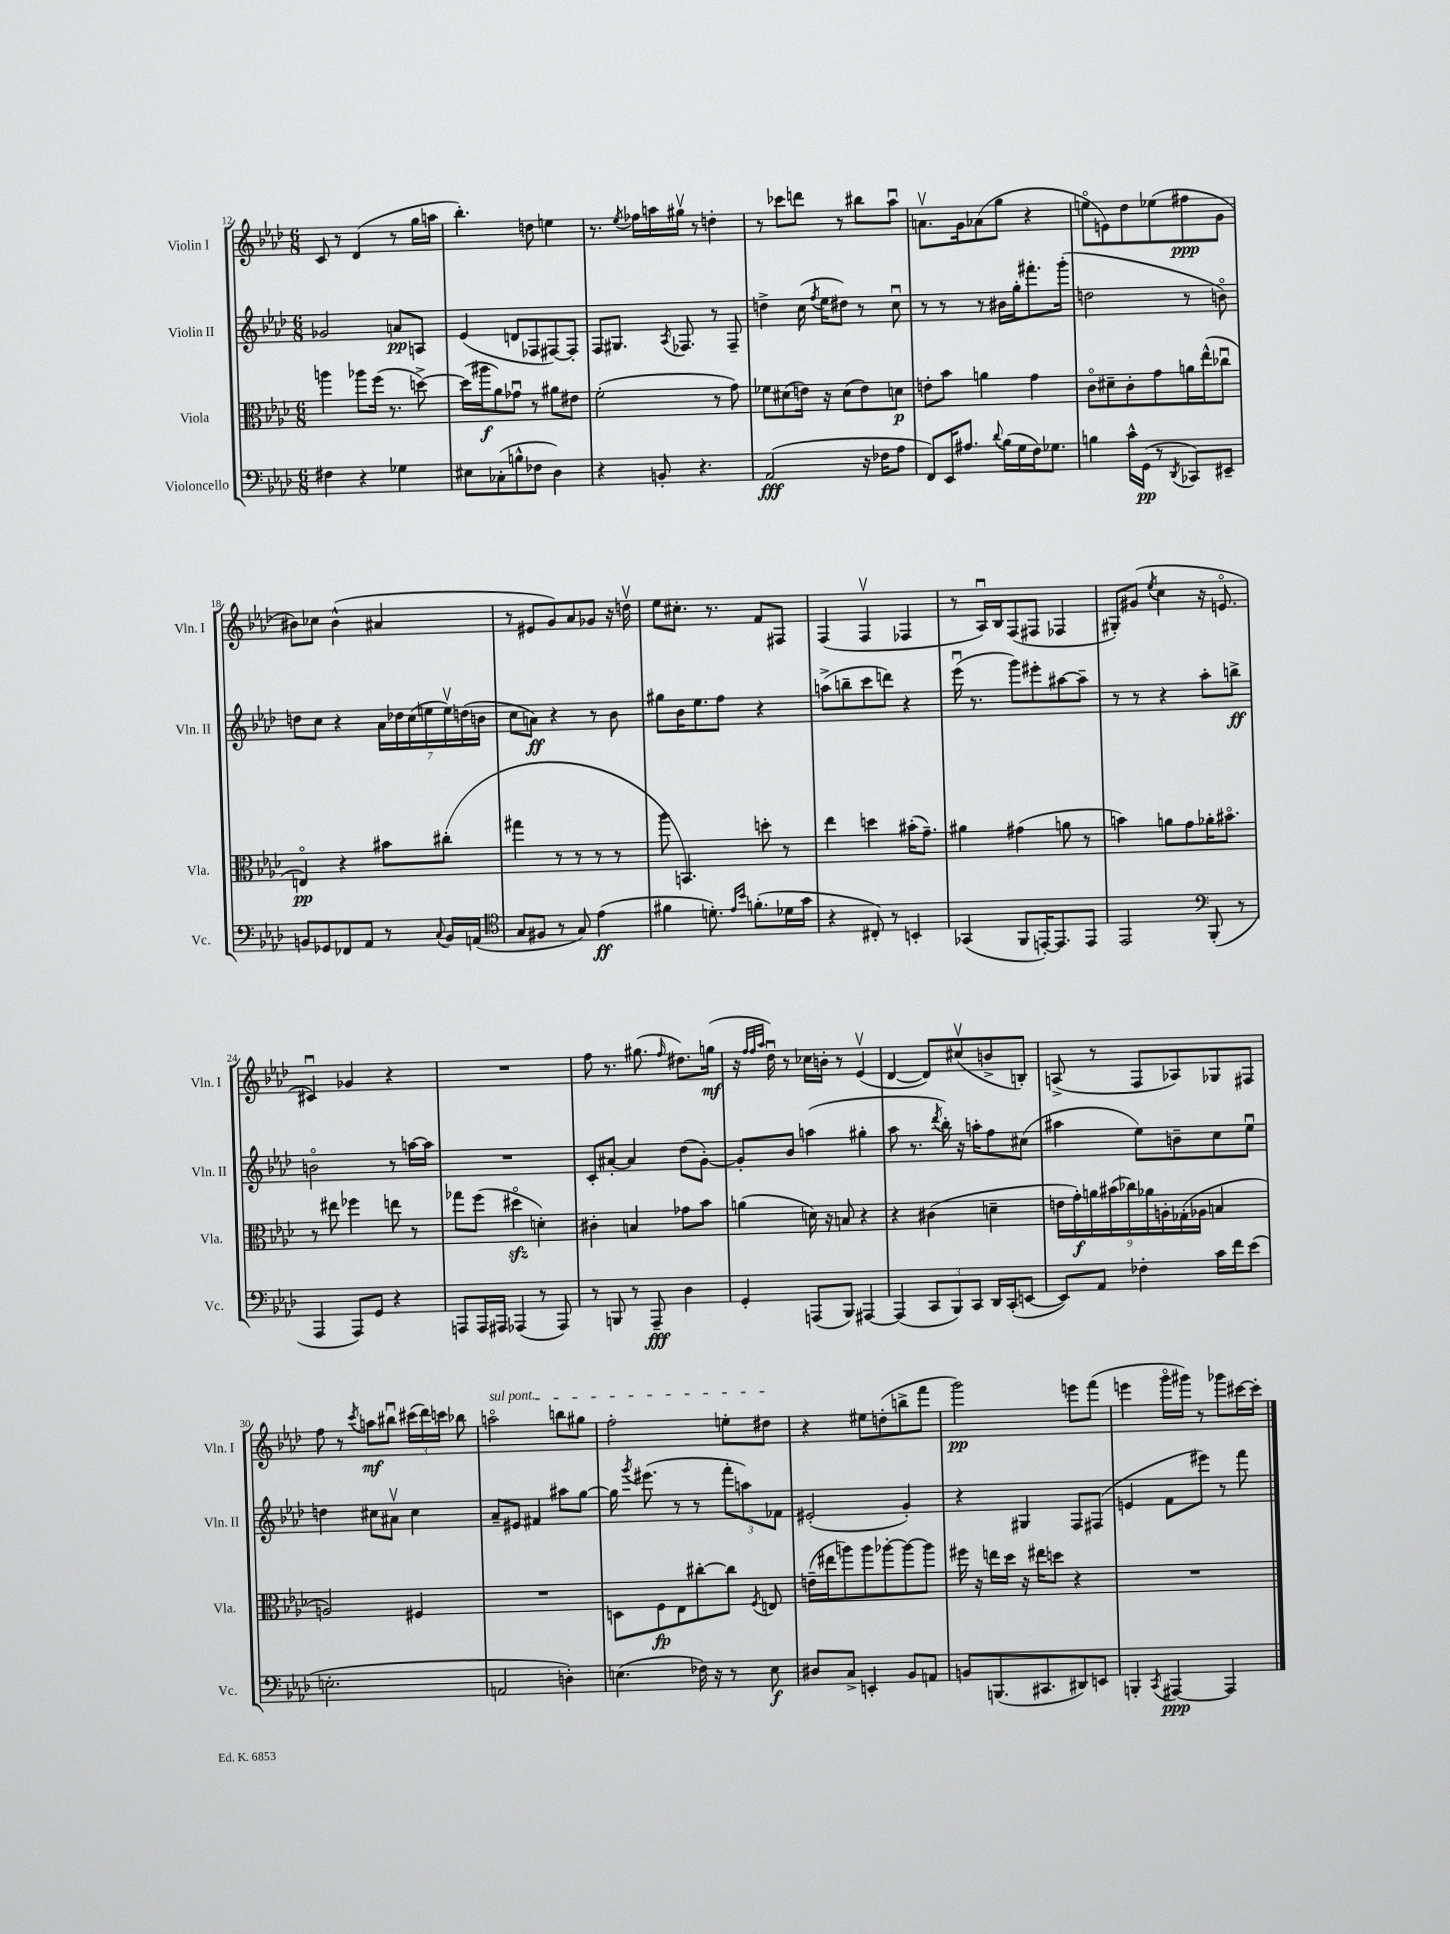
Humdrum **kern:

**kern	**dynam	**kern	**dynam	**kern	**dynam	**kern	**dynam
*part4	*part4	*part3	*part3	*part2	*part2	*part1	*part1
*staff4	*staff4	*staff3	*staff3	*staff2	*staff2	*staff1	*staff1
*I"Violoncello	*	*I"Viola	*	*I"Violin II	*	*I"Violin I	*
*I'Vc.	*	*I'Vla.	*	*I'Vln. II	*	*I'Vln. I	*
*clefF4	*	*clefC3	*	*clefG2	*	*clefG2	*
*k[b-e-a-d-]	*	*k[b-e-a-d-]	*	*k[b-e-a-d-]	*	*k[b-e-a-d-]	*
*M6/8	*	*M6/8	*	*M6/8	*	*M6/8	*
=12	=12	=12	=12	=12	=12	=12	=12
4F#X\	.	4aan\	.	2g-X/	.	8c/	.
.	.	.	.	.	.	8r	.
4r	.	8aa-X\L	.	.	.	(4d-/	.
.	.	(16ff\Jk	.	.	.	.	.
.	.	8.r	.	.	.	.	.
4G-X\	.	.	.	8an/L	pp	8r	.
.	.	[8ddn^\)	.	8An/J	.	16gg\LL	.
.	.	.	.	.	.	16aan\JJ	.
=13	=13	=13	=13	=13	=13	=13	=13
8E#X\L	.	(16dd\LL]	.	(4e-/	.	4.bb-'\)	.
.	.	16aa#X\J	f	.	.	.	.
(8C-X'\	.	8a-\)	.	.	.	.	.
8Bn^^\	.	8g-Xu\J	.	8dn/L	.	.	.
8F-X\J	.	8r	.	8F-X/	.	8ddn\	.
4D-\)	.	8a#X\L	.	[8F#X/)	.	4een\	.
.	.	8e#X\J	.	8F#'/J]	.	.	.
=14	=14	=14	=14	=14	=14	=14	=14
4r	.	(2f'\	.	8F/L	.	8.r	.
.	.	.	.	8.G#X/J	.	.	.
.	.	.	.	.	.	8qee-/	.
.	.	.	.	.	.	16ff-X\LL	.
8BBn'/	.	.	.	.	.	16aan\	.
.	.	.	.	8qA-/	.	.	.
.	.	.	.	8.F-X/	.	16gg#Xv\JJ	.
4.r	.	.	.	.	.	8r	.
.	.	8r	.	8r	.	4ddn'\	.
.	.	8g\)	.	8F-~/	.	.	.
=15	=15	=15	=15	=15	=15	=15	=15
(2AA-/	fff	8f-X\L	.	4ddn^\	.	8r	.
.	.	(8d#X\	.	.	.	8ccc-X\L	.
.	.	16en\Jk)	.	(16cc\	.	8dddn\J	.
.	.	.	.	8qff/	.	.	.
.	.	16r	.	16ee-\KL	.	.	.
.	.	(8d#\L	.	8dd#X\J)	.	8r	.
16r	.	8e\)	.	8r	.	8bb#X\L	.
16F-X\KL	.	.	.	.	.	.	.
8A-\J	.	8dn\J	p	8ccu\	.	8aa-u\J	.
=16	=16	=16	=16	=16	=16	=16	=16
8FF/L)	.	8en'\L	.	8r	.	8.anv\L	.
16EE-/K	.	8b-\J	.	8r	.	.	.
8.A#X/J	.	.	.	.	.	16g\k	.
.	.	4an\	.	8r	.	(8a-X\	.
8qqd-/	.	.	.	.	.	.	.
(16B-\LL	.	.	.	16b#X\LL	.	8gg\J	.
16G\	.	.	.	16gg'\J	.	.	.
16F\J)	.	4g\	.	8.fff#X'\	.	4r	.
8.G-X\J	.	.	.	.	.	.	.
.	.	.	.	(16ggg'\Jk	.	.	.
=17	=17	=17	=17	=17	=17	=17	=17
4Bn\	.	8c\L	.	2ddn\	.	8een\L	.
.	.	8d#X~\	.	.	.	8en\)	.
16c^^\LL	.	8c'\	.	.	.	8dd-\	.
(16GG\JJ	pp	.	.	.	.	.	.
8r	.	8g\	.	.	.	(8ee-X\	.
8qDD-/	.	.	.	.	.	.	.
8CC-X/L)	.	16an\L	.	8r	.	8ff#X\	ppp
.	.	(16ee-^^\J	.	.	.	.	.
8EE#X~/J	.	8cc-Xu\J	.	8bn\)	.	8g\J	.
!!LO:LB:g=z
=18	=18	=18	=18	=18	=18	=18	=18
8BBn/L	.	4En/)	pp	8ddn\L	.	8b#X\L)	.
8GG-X/	.	.	.	8cc\J	.	8cc-X\J	.
8FF-X/	.	4r	.	4r	.	(4b#^^\	.
8AA-/J	.	.	.	.	.	.	.
8r	.	8b#X\L	.	28a-\LL	.	4a#X/	.
.	.	.	.	28dd-X\	.	.	.
.	.	.	.	(28cc\	.	.	.
.	.	.	.	28een\	.	.	.
8qqC/	.	.	.	.	.	.	.
16BB/LL	.	(8cc#X'\J	.	.	.	.	.
.	.	.	.	28eev\)	.	.	.
.	.	.	.	(28ddn\	.	.	.
(16AAn/JJ	.	.	.	.	.	.	.
.	.	.	.	28bn\JJ	.	.	.
=19	=19	=19	=19	=19	=19	=19	=19
*clefC4	*	*	*	*	*	*	*
8G/L	.	4gg#X\	.	8cc\L	.	8r	.
8F#X/J	.	.	.	8an\J)	ff	8e#X/L	.
8r	.	8r	.	4r	.	8g/)	.
8G/)	.	8r	.	.	.	8a-/	.
(4e-\	ff	8r	.	8r	.	8g-X/J	.
.	.	8r	.	8b-\	.	16r	.
.	.	.	.	.	.	16ddnv\	.
=20	=20	=20	=20	=20	=20	=20	=20
4f#X\	.	8aa-\	.	8gg#X\L	.	8ee-\L	.
.	.	4.BBn/)	.	16b-\K	.	8.cc#X'\J	.
.	.	.	.	8.ee-\	.	.	.
8.dn'\)	.	.	.	.	.	.	.
.	.	.	.	.	.	8.r	.
.	.	.	.	8ff\J	.	.	.
16qqe-/LL	.	.	.	.	.	.	.
16qqb-/JJ	.	.	.	.	.	.	.
(8.fn'\L	.	.	.	.	.	.	.
.	.	8ddn'\	.	4r	.	8f/L	.
16d-X\L	.	8r	.	.	.	8F#X/J	.
16g\JJ	.	.	.	.	.	.	.
=21	=21	=21	=21	=21	=21	=21	=21
4r	.	4ee-\	.	(8aan^\L	.	(4F/	.
.	.	.	.	8bbn~\	.	.	.
8C#X'/)	.	4ddn\	.	8ccc\	.	4Fv/	.
8r	.	.	.	8dddn\J)	.	.	.
4BBn'/	.	(16b#X'\KL	.	4r	.	4F-X/	.
.	.	8.g~\J)	.	.	.	.	.
=22	=22	=22	=22	=22	=22	=22	=22
(4GG-X/	.	4a#X\	.	(16eee-u\	.	8r	.
.	.	.	.	8.r	.	.	.
.	.	.	.	.	.	16A-u/LL)	.
.	.	.	.	.	.	16B-/J	.
8FF/L	.	(4g#X\	.	8ggg\L)	.	(8F/	.
[16EEn'/K)	.	.	.	8eee#X'\	.	8F#X/J	.
8.EE/]	.	.	.	.	.	.	.
.	.	8an\	.	[8aa#X\	.	4F-X/	.
8EE/J	.	8r	.	8aa#~\J]	.	.	.
=23	=23	=23	=23	=23	=23	=23	=23
2EE-/	.	4bn\)	.	8r	.	8G#X'/L)	.
.	.	.	.	8r	.	(8g#X/J	.
.	.	.	.	.	.	8qee-/	.
.	.	8an\L	.	4r	.	4cc\	.
.	.	8g\	.	.	.	.	.
*clefF4	*	*	*	*	*	*	*
(8BBB-'/	.	16a-X'\K	.	8aa-'\L	.	16r	.
.	.	8.b#X\J	.	.	.	8.en/	.
8r	.	.	.	8bbn^\J	ff	.	.
!!LO:LB:g=z
=24	=24	=24	=24	=24	=24	=24	=24
4AAA-/	.	8r	.	2bn\	.	4c#Xu/)	.
.	.	8ee#X\	.	.	.	.	.
8AAA-/L)	.	4ff-X\	.	.	.	4g-X/	.
8GG/J	.	.	.	.	.	.	.
4r	.	8een\	.	8r	.	4r	.
.	.	8r	.	[16aan\LL	.	.	.
.	.	.	.	16aa\JJ]	.	.	.
=25	=25	=25	=25	=25	=25	=25	=25
8AAAn/L	.	8gg-X\L	.	2.r	.	2.r	.
16AAA/L	.	(8ff\J	.	.	.	.	.
16AAA#X/JJ	.	.	.	.	.	.	.
(4AAA-X/	.	4dd#Xzz\	.	.	.	.	.
8r	.	4dn'\)	.	.	.	.	.
8AAA-/)	.	.	.	.	.	.	.
=26	=26	=26	=26	=26	=26	=26	=26
8r	.	4c#X'\	.	8c'/L	.	8ff\	.
8BBBn/	.	.	.	[8a#X'/J	.	8.r	.
8r	.	4Bn/	.	4a#/]	.	.	.
.	.	.	.	.	.	(8.gg#X\	.
8AAA-~/	fff	.	.	.	.	.	.
.	.	.	.	.	.	16qqff/	.
4D-\	.	8g-X\L	.	(8dd-\L	.	8.dd#X\L)	.
.	.	8b-\J	.	[8g'\J)	.	.	.
.	.	.	.	.	.	(16ggn\Jk	mf
=27	=27	=27	=27	=27	=27	=27	=27
4GG'/	.	(4an\	.	8g'/L]	.	16r	.
.	.	.	.	.	.	32qqff/LLL	.
.	.	.	.	.	.	32qqff/	.
.	.	.	.	.	.	32qqaa-/JJJ	.
.	.	.	.	.	.	16dd-u\)	.
.	.	.	.	8b-/J	.	8r	.
(8AAAn/L	.	16dn\)	.	(4aan\	.	16cc-X\LL	.
.	.	16r	.	.	.	16bn'\JJ	.
8BBB-/J)	.	8Bn/	.	.	.	8r	.
[4AAA#X/	.	4r	.	4gg#X'\	.	(4e-v/	.
=28	=28	=28	=28	=28	=28	=28	=28
(4AAA#/]	.	4r	.	8aa-\	.	[4d-/	.
.	.	.	.	8.r	.	.	.
12CC/L	.	(4c#X\	.	.	.	8d-/L])	.
.	.	.	.	8qddd-/	.	.	.
.	.	.	.	16bb-'\)	.	.	.
12BBB-/)	.	.	.	.	.	.	.
.	.	.	.	16r	.	(8cc#Xv/	.
12CC/J	.	.	.	.	.	.	.
.	.	.	.	16aan'\KL	.	.	.
16DD-/LL	.	4dn~\	.	8ff\	.	8bn^/	.
(16CC'/J	.	.	.	.	.	.	.
[8EEn/J	.	.	.	(8cc#X\J	.	8Bn'/J)	.
=29	=29	=29	=29	=29	=29	=29	=29
8EE/L])	.	18en\LL	.	4aa#X\	.	(8An^/	.
.	.	18g'\)	f	.	.	.	.
.	.	18an\	.	.	.	.	.
8AA-/J	.	.	.	.	.	8r	.
.	.	(18b#X\	.	.	.	.	.
.	.	18cc-X\)	.	.	.	.	.
4F-X'\	.	.	.	8ee-\L)	.	8F/L	.
.	.	18a-X\	.	.	.	.	.
.	.	18An'\	.	.	.	.	.
.	.	.	.	8bn~\	.	8A-X/)	.
.	.	(18G-X'\	.	.	.	.	.
.	.	18A-X\JJ	.	.	.	.	.
16c\LL	.	4Bn/	.	8cc\	.	8G-X/	.
16f\J	.	.	.	.	.	.	.
(8e-\J	.	.	.	8ee-u\J	.	8F#X/J	.
!!LO:LB:g=z
=30	=30	=30	=30	=30	=30	=30	=30
2.En'\	.	2An/)	.	4ddn\	.	8ff\	.
.	.	.	.	.	.	8r	.
.	.	.	.	.	.	8qccc/	.
.	.	.	.	8cc#X\L	.	8aan\L	mf
.	.	.	.	8a#Xv\J	.	8bb#Xu\J	.
.	.	4F#X/	.	4cc#\	.	(24ccc#X\LL	.
.	.	.	.	.	.	24ddd-\)	.
.	.	.	.	.	.	24cccn\JJ	.
.	.	.	.	.	.	8bb-X\	.
=31	=31	=31	=31	=31	=31	=31	=31
!	!	!	!	!	!	!LO:TX:a:i:t=sul pont.	!
2AAn/	.	2.r	.	8a-~/L	.	2aan\	.
.	.	.	.	8e#X/J	.	.	.
.	.	.	.	4f#X/	.	.	.
4Dn'\)	.	.	.	8aa#X\L	.	8bbn\L	.
.	.	.	.	[8gg\J	.	8gg#X\J	.
=32	=32	=32	=32	=32	=32	=32	=32
(4.En\	.	8Dn\L	.	16gg\]	.	2ff'\	.
.	.	.	.	8qggg/	.	.	.
.	.	.	.	(8.eee#X\	.	.	.
.	.	8F\	fp	.	.	.	.
.	.	8E-\	.	8r	.	.	.
16F-X\)	.	[8cc#X'\	.	8r	.	.	.
16r	.	.	.	.	.	.	.
8r	.	8cc#\J]	.	12fff'\L	.	8een'\L	.
.	.	.	.	12aan\)	.	.	.
.	.	8qF/	.	.	.	.	.
8E\	f	8En/	.	.	.	8dd#X\J	.
.	.	.	.	12f-X\J	.	.	.
=33	=33	=33	=33	=33	=33	=33	=33
8D#X/L	.	(16en~\LL	.	(2e#X'/	.	4r	.
.	.	16ee#X\J	.	.	.	.	.
8C^/J	.	8aan\)	.	.	.	.	.
4EEn'/	.	8aa\	.	.	.	8ee#X\L	.
.	.	[8aa-X'\	.	.	.	(8ddn'\	.
8BB-/L	.	8aa-\_	.	4g'/)	.	8bbn^\	.
8AAn/J	.	8aa-\J]	.	.	.	8fff\J	.
=34	=34	=34	=34	=34	=34	=34	=34
8BBn/L	.	16ff#X\	.	4r	.	2ggg\)	pp
.	.	16r	.	.	.	.	.
(8.BBBn/	.	16een\LL	.	.	.	.	.
.	.	16dd-\JJ	.	.	.	.	.
.	.	16r	.	4G#X/	.	.	.
8.CC#X/	.	16ee#X\KL	.	.	.	.	.
.	.	8ddn\J	.	.	.	.	.
8DD#X/)	.	4r	.	8F/L	.	8eeen\L	.
8EEn/J	.	.	.	(8F#X/J	.	(8fff\J	.
=35	=35	=35	=35	=35	=35	=35	=35
4BBBn'/	.	2.r	.	4en/	.	4eeen\	.
8qCC/	.	.	.	.	.	.	.
[4AAA#X/	ppp	.	.	8f\L	.	16ggg\LL	.
.	.	.	.	.	.	16ggg#X\JJ)	.
.	.	.	.	8eee#X\J)	.	8r	.
4AAA#/]	.	.	.	8r	.	8ggg-X\L	.
.	.	.	.	8fff\	.	[16ccc#X\L	.
.	.	.	.	.	.	16ccc#'\JJ]	.
==	==	==	==	==	==	==	==
*-	*-	*-	*-	*-	*-	*-	*-
